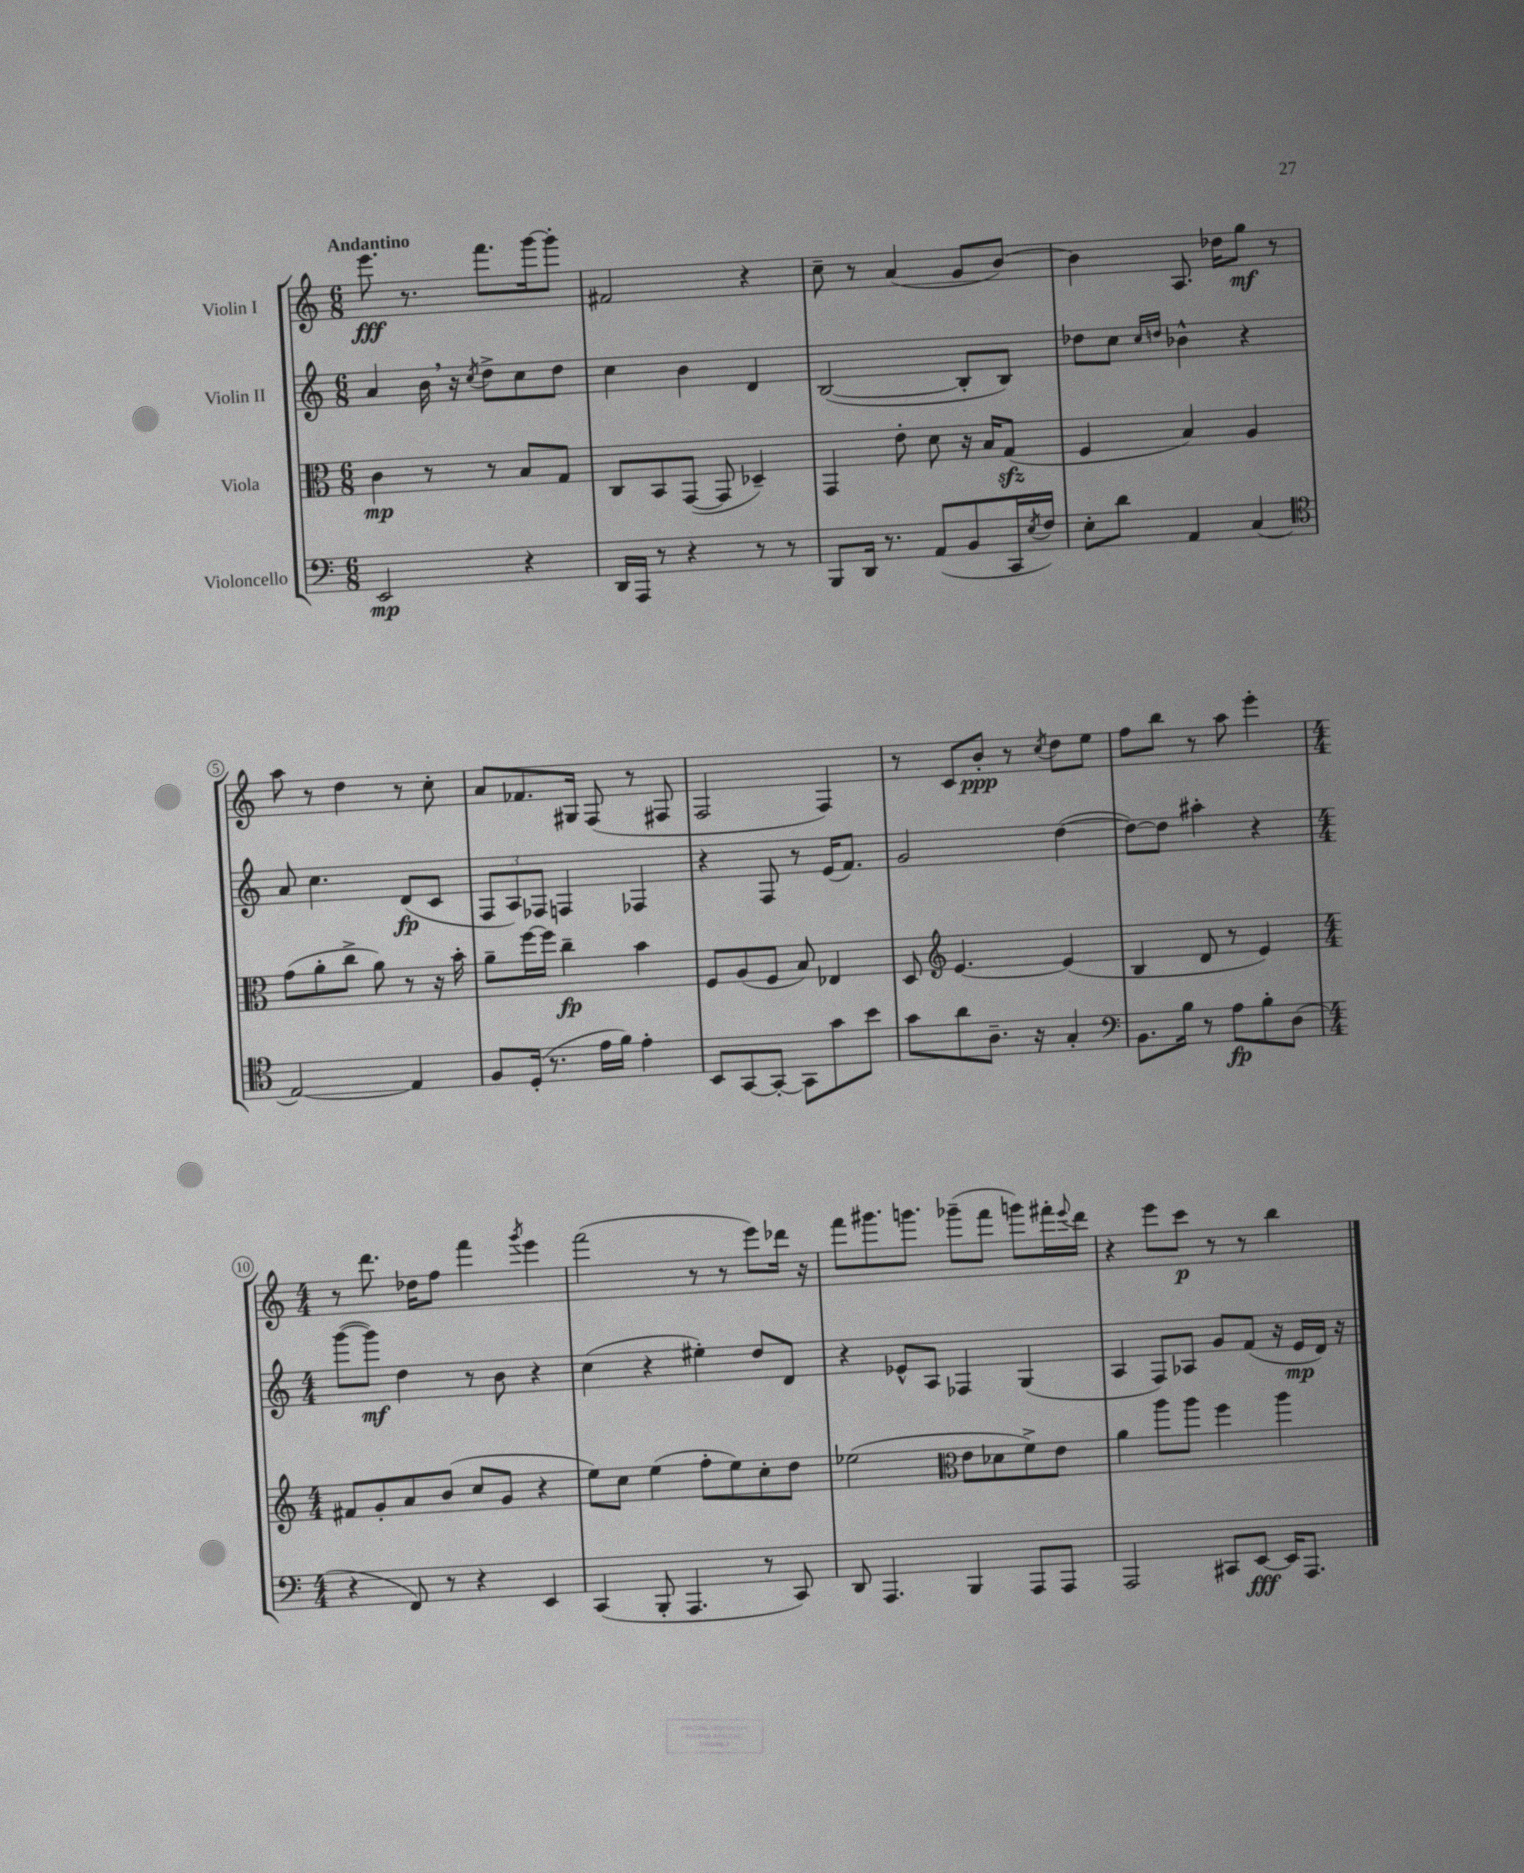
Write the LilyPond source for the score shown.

<<
\new StaffGroup <<
\new Staff = "s0" \with { instrumentName = "Violin I" } {
    \clef treble \key c \major \numericTimeSignature \time 6/8 \tempo "Andantino"
    e'''8.\fff r8. f'''8. g'''16~ g'''8-. |
    fis'2 r4 |
    c''8-- r8 a'4( g'8 b'8~) |
    b'4 a8. des''16 g''8\mf r8 |
    a''8 r8 d''4 r8 c''8-. |
    a'8 fes'8. gis16 f8( r8 fis8 |
    f2 f4) |
    r8 c'8 b'8-.\ppp r8 \acciaccatura { c''8 } d''8 e''8 |
    f''8 b''8 r8 a''8 e'''4-. |
    \numericTimeSignature \time 4/4 r8 d'''8. des''16 f''8 f'''4 \acciaccatura { g'''8 } e'''4 |
    f'''2( r8 r8 e'''8) des'''16 r16 |
    f'''8 gis'''8. g'''8. ges'''8--( f'''8 g'''8) fis'''16-. \appoggiatura { e'''8 } d'''16 |
    r4 e'''8 c'''8\p r8 r8 b''4 \bar "|." |
}
\new Staff = "s1" \with { instrumentName = "Violin II" } {
    \clef treble \key c \major \numericTimeSignature \time 6/8
    a'4 b'16 \breathe r16 \acciaccatura { c''8 } d''8-> c''8 d''8 |
    c''4 b'4 d'4 |
    b2~( b8-. b8) |
    des''8 c''8 \grace { c''16 d''16 } bes'4-^ r4 |
    a'8 c''4. d'8\fp( c'8 |
    \tuplet 3/2 { f8 a8) fes8 } f4 fes4 |
    r4 f8 r8 e'16( f'8.) |
    g'2 d''4~( |
    d''8~) d''8 ais''4-. r4 |
    \numericTimeSignature \time 4/4 g'''8~( g'''8\mf) d''4 r8 b'8 r4 |
    c''4( r4 eis''4-.) d''8 d'8 |
    r4 ees'8-^ a8 fes4 g4( |
    a4 f8) aes8 g'8 f'8( r16 e'16\mp d'16) r16 \bar "|." |
}
\new Staff = "s2" \with { instrumentName = "Viola" } {
    \clef alto \key c \major \numericTimeSignature \time 6/8
    c'4\mp r8 r8 b8 g8 |
    c8 b,8 g,8~( g,8 des4--) |
    g,4 e'8-. d'8 r16 b16 g8\sfz( |
    f4 b4) a4 |
    g'8( a'8-. c''8-> a'8) r8 r16 b'16-. |
    a'8-- f''16~ f''16 c''4--\fp b'4 |
    f8 a8( f8 b8) ees4 |
    d8 \clef treble e'4.~ e'4( |
    b4 d'8 r8 e'4) |
    \numericTimeSignature \time 4/4 fis'8 g'8-. a'8 b'8( c''8 g'8 r4 |
    e''8) c''8 e''4( f''8-. e''8) c''8-. d''8 |
    ees''2( \clef alto e'8 des'8 f'8->) e'8 |
    a'4 a''8 a''8 f''4 a''4 \bar "|." |
}
\new Staff = "s3" \with { instrumentName = "Violoncello" } {
    \clef bass \key c \major \numericTimeSignature \time 6/8
    e,2\mp r4 |
    d,16 a,,16 r8 r4 r8 r8 |
    b,,8 d,16 r8. a,8( b,8 c,16 \acciaccatura { e8 } f16) |
    e8-. d'8 a,4 c4( |
    \clef tenor e2~) e4 |
    f8 d16-.( r8. e'16 f'16) e'4-. |
    b,8 g,8~ g,8~-. g,8 g'8 b'8 |
    g'8 a'8 a8.-- r16 g4-. |
    \clef bass b,8. b16 r8 a8\fp b8-. d8( |
    \numericTimeSignature \time 4/4 r4 f,8) r8 r4 e,4 |
    c,4( b,,8-. a,,4. r8 c,8) |
    d,8 a,,4. b,,4 a,,8 a,,8 |
    a,,2 cis,8 e,8~\fff e,16 a,,8. \bar "|." |
}
>>
>>
\layout { \context { \Score \override BarNumber.stencil = #(make-stencil-circler 0.1 0.3 ly:text-interface::print) } }
